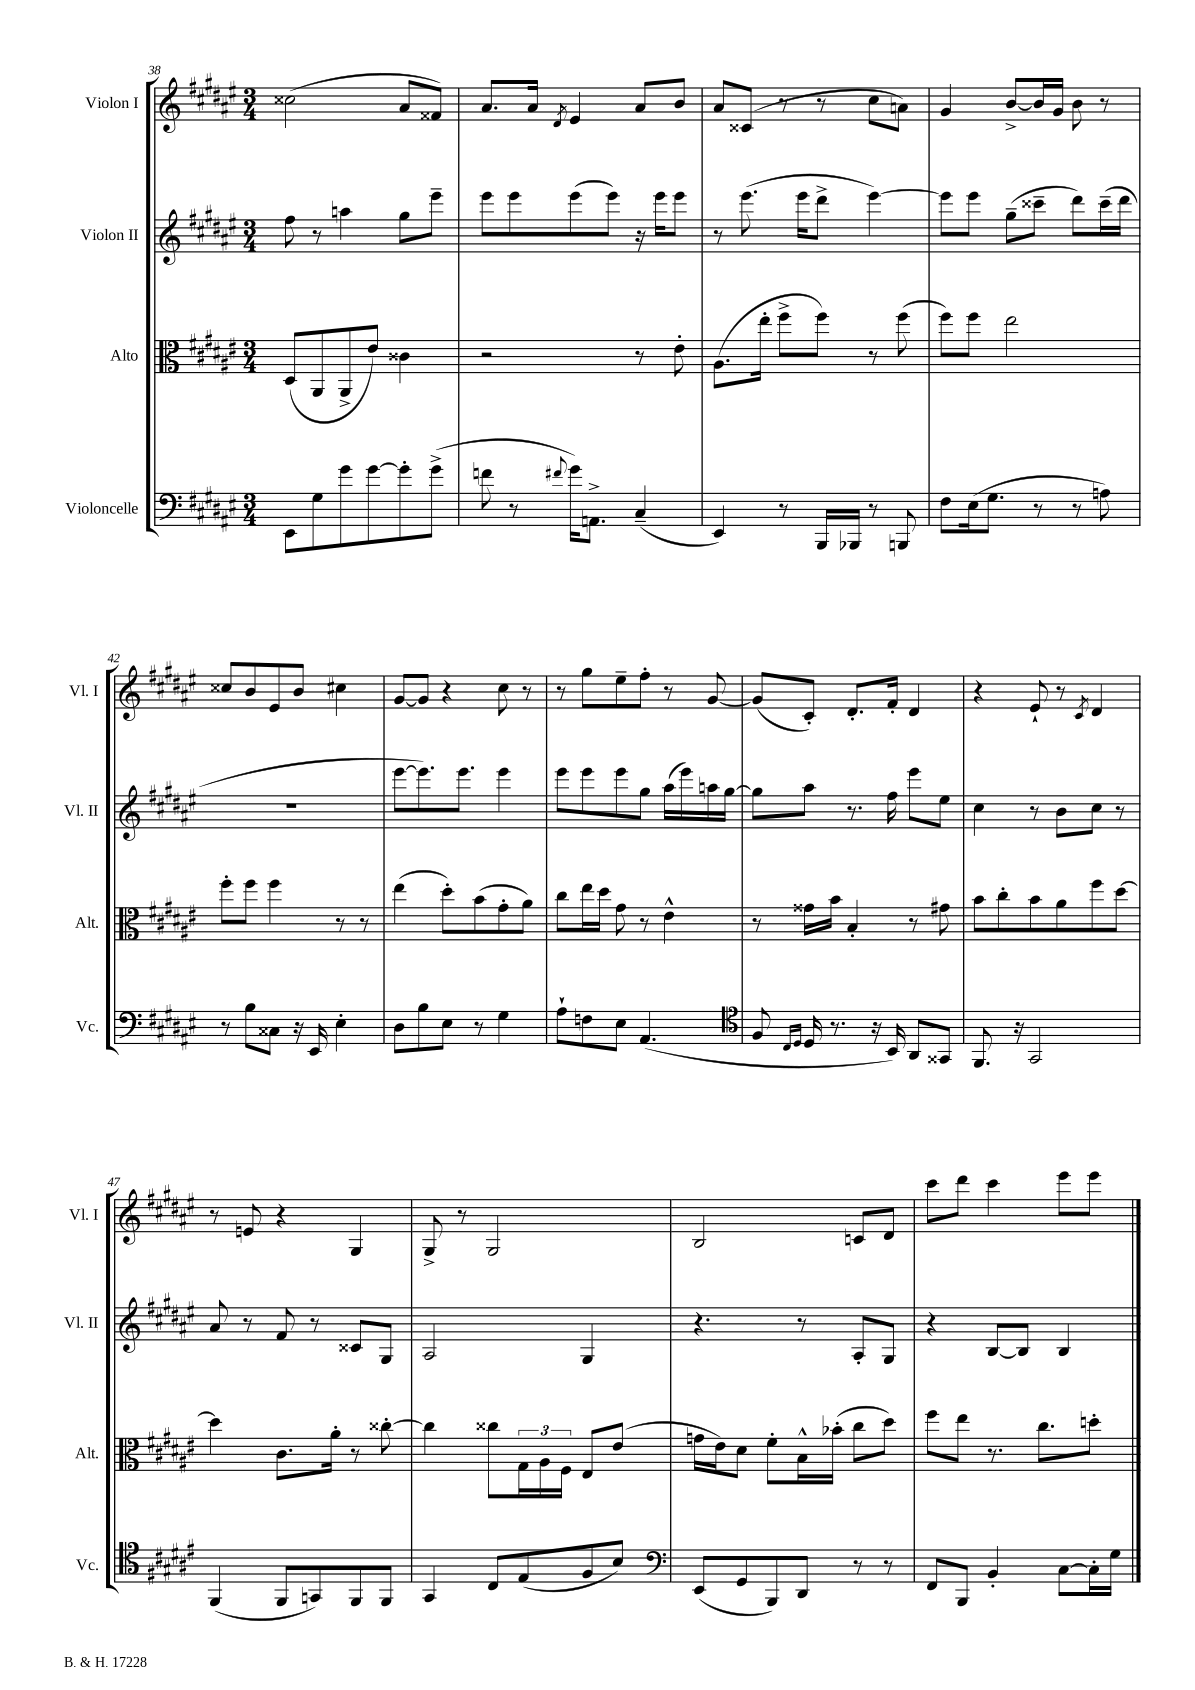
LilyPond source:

<<
\new StaffGroup <<
\new Staff = "s0" \with { instrumentName = "Violon I" shortInstrumentName = "Vl. I" } {
    \clef treble \key fis \major \numericTimeSignature \time 3/4
    cisis''2( ais'8 fisis'8) |
    ais'8. ais'16 \acciaccatura { dis'8 } eis'4 ais'8 b'8 |
    ais'8 cisis'8( r8 r8 cis''8 a'8) |
    gis'4 b'8~-> b'16 gis'16 b'8 r8 |
    cisis''8 b'8 eis'8 b'8 cis''4 |
    gis'8~ gis'8 r4 cis''8 r8 |
    r8 gis''8 eis''8-- fis''8-. r8 gis'8~ |
    gis'8( cis'8-.) dis'8.-. fis'16-. dis'4 |
    r4 eis'8-! r8 \acciaccatura { cis'8 } dis'4 |
    r8 e'8 r4 gis4 |
    gis8-> r8 gis2 |
    b2 c'8 dis'8 |
    cis'''8 dis'''8 cis'''4 eis'''8 eis'''8 \bar "|." |
}
\new Staff = "s1" \with { instrumentName = "Violon II" shortInstrumentName = "Vl. II" } {
    \clef treble \key fis \major \numericTimeSignature \time 3/4
    fis''8 r8 a''4 gis''8 eis'''8-- |
    eis'''8 eis'''8 eis'''8( eis'''8) r16 eis'''16 eis'''8 |
    r8 eis'''8.( eis'''16 dis'''8-> eis'''4~) |
    eis'''8 eis'''8 gis''8--( cisis'''8-- dis'''8) cisis'''16--( dis'''16 |
    R2. |
    eis'''8~ eis'''8.) eis'''8. eis'''4 |
    eis'''8 eis'''8 eis'''8 gis''8 ais''16( eis'''16) a''16 gis''16~ |
    gis''8 ais''8 r8. fis''16 eis'''8 eis''8 |
    cis''4 r8 b'8 cis''8 r8 |
    ais'8 r8 fis'8 r8 cisis'8 gis8 |
    ais2 gis4 |
    r4. r8 ais8-. gis8 |
    r4 b8~ b8 b4 \bar "|." |
}
\new Staff = "s2" \with { instrumentName = "Alto" shortInstrumentName = "Alt." } {
    \clef alto \key fis \major \numericTimeSignature \time 3/4
    dis8( ais,8 ais,8-> eis'8) cisis'4 |
    r2 r8 eis'8-. |
    ais8.( eis''16-. fis''8-> fis''8) r8 fis''8( |
    fis''8) fis''8 eis''2 |
    fis''8-. fis''8 fis''4 r8 r8 |
    eis''4( dis''8-.) b'8( gis'8-. ais'8) |
    cis''8 eis''16 dis''16 gis'8 r8 eis'4-^ |
    r8 gisis'16 b'16 b4-. r8 gis'8 |
    b'8 cis''8-. b'8 ais'8 fis''8 dis''8~ |
    dis''4 cis'8. ais'16-. r8 cisis''8~-. |
    cisis''4 cisis''8 \tuplet 3/2 { gis16 ais16 fis16 } eis8 eis'8( |
    g'16 eis'16) dis'8 fis'8-. b16-^ bes'16-.( cis''8 dis''8) |
    fis''8 eis''8 r8. cis''8. d''8-. \bar "|." |
}
\new Staff = "s3" \with { instrumentName = "Violoncelle" shortInstrumentName = "Vc." } {
    \clef bass \key fis \major \numericTimeSignature \time 3/4
    eis,8 gis8 gis'8 gis'8~ gis'8-. gis'8->( |
    f'8 r8 \appoggiatura { fis'8 } gis'16) a,8.-> cis4--( |
    eis,4) r8 b,,16 bes,,16 r8 b,,8 |
    fis8 eis16( gis8. r8 r8 a8) |
    r8 b8 cisis8 r16 eis,16 eis4-. |
    dis8 b8 eis8 r8 gis4 |
    ais8-! f8 eis8 ais,4.( |
    \clef tenor fis8 \grace { cis16 dis16 } dis16 r8. r16 b,16) ais,8 gisis,8 |
    fis,8. r16 gis,2 |
    fis,4( fis,8 g,8) fis,8 fis,8 |
    gis,4 cis8 eis8( fis8 b8) |
    \clef bass eis,8( gis,8 b,,8) dis,8 r8 r8 |
    fis,8 b,,8 b,4-. cis8~ cis16-. gis16 \bar "|." |
}
>>
>>
\layout { \context { \Score currentBarNumber = #38 } }
